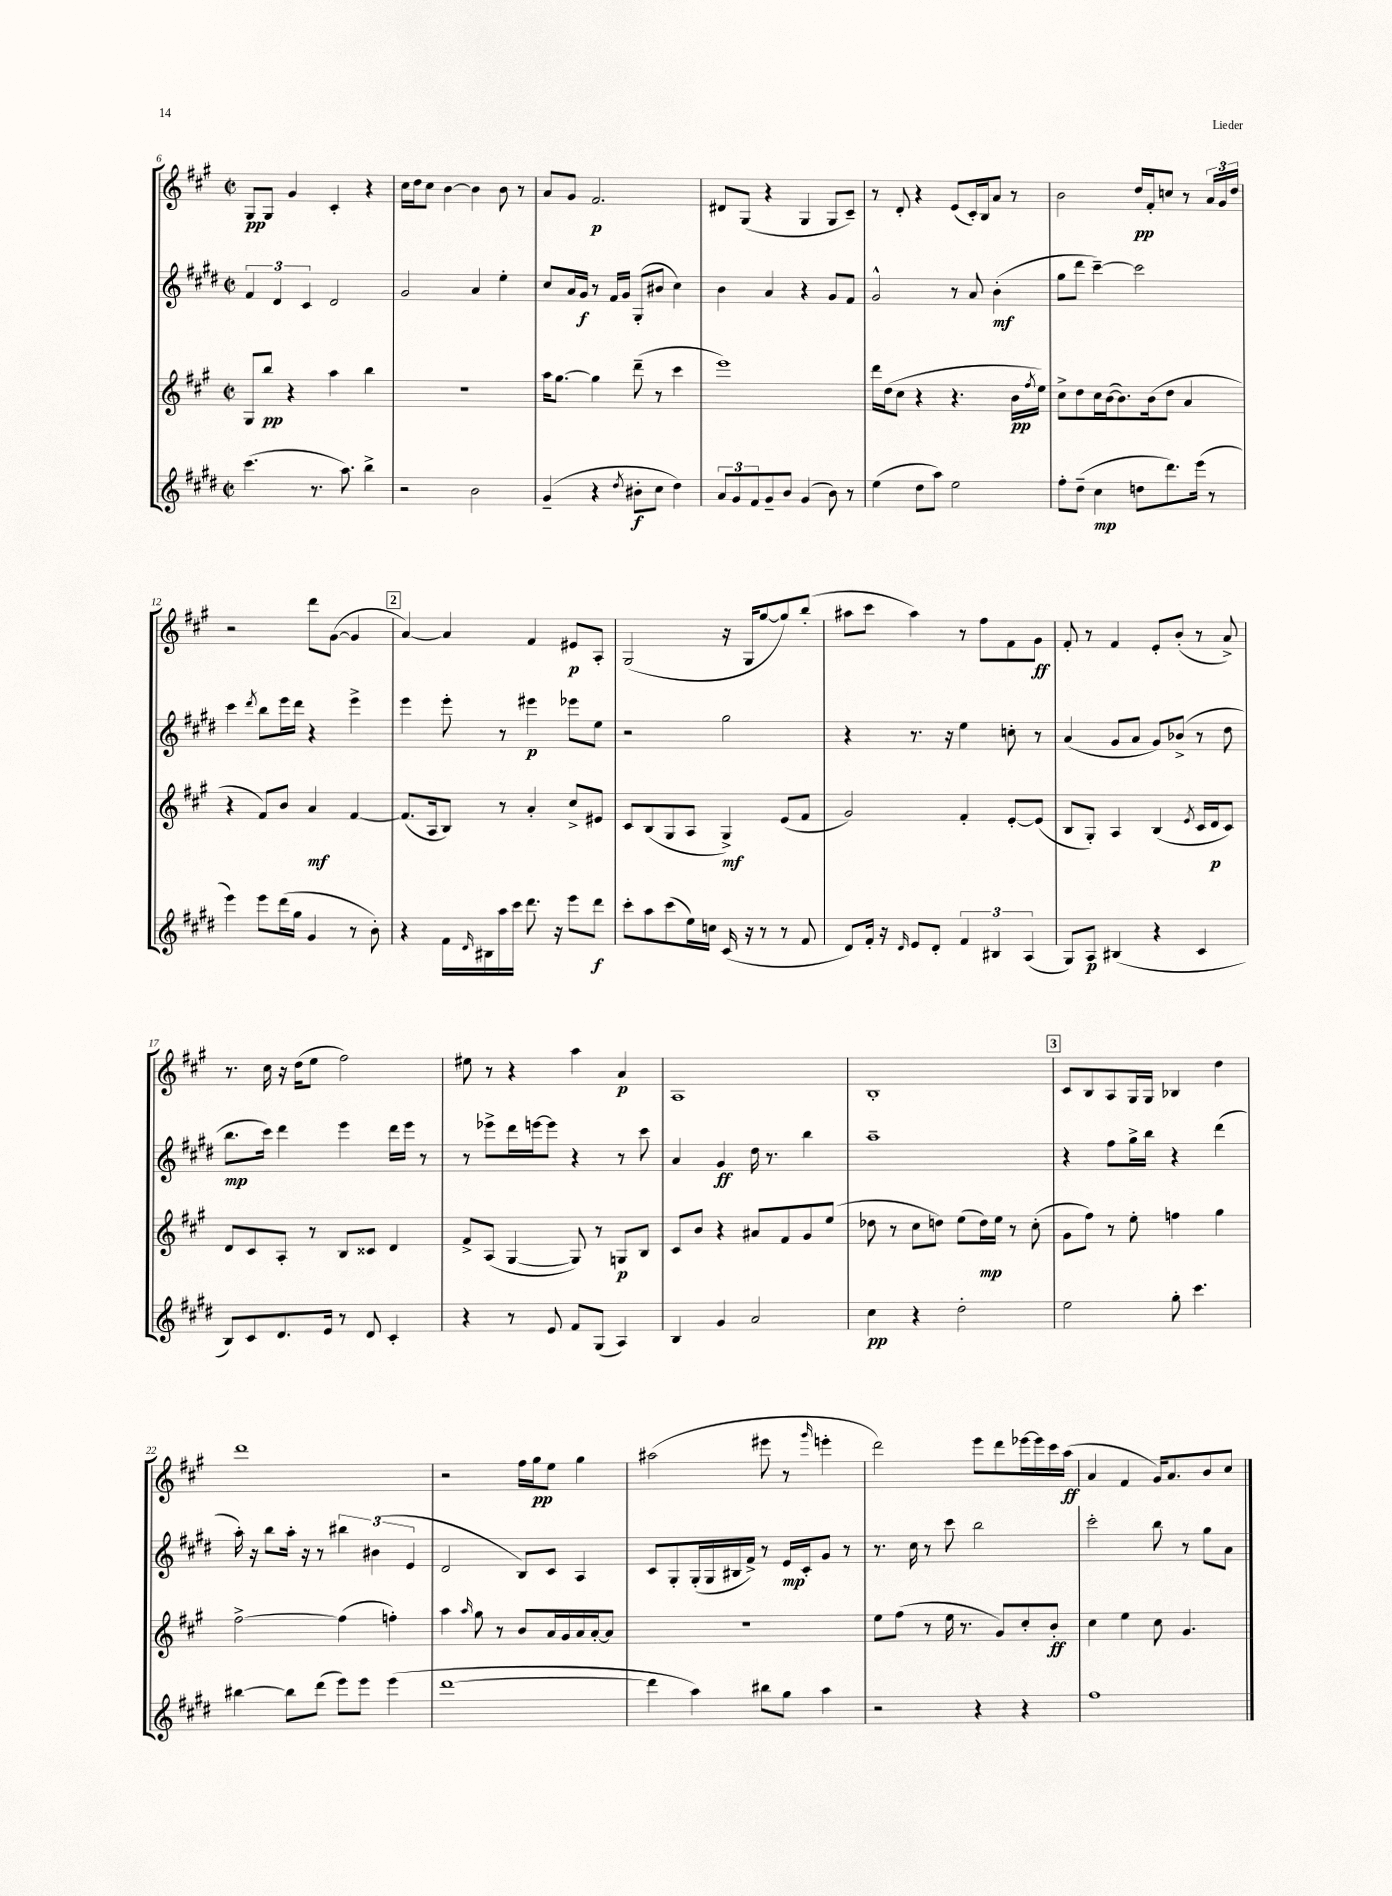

**kern	**kern	**kern	**kern
*staff4	*staff3	*staff2	*staff1
*clefG2	*clefG2	*clefG2	*clefG2
*k[f#c#g#d#]	*k[f#c#g#]	*k[f#c#g#d#]	*k[f#c#g#]
*M2/2	*M2/2	*M2/2	*M2/2
*met(c|)	*met(c|)	*met(c|)	*met(c|)
(4.ccc#	8G#	6f#	8G#
.	8bb	.	8G#
.	.	6d#	.
.	4r	.	4g#
.	.	6c#	.
8.r	.	.	.
.	4aa	2d#	4c#'
8.aa)	.	.	.
4bb^	4bb	.	4r
=	=	=	=
2r	1r	2g#	16cc#
.	.	.	16dd
.	.	.	8cc#
.	.	.	[4b
2b	.	4a	4b]
.	.	4ee'	8b
.	.	.	8r
=	=	=	=
(4g#~	16aa	8cc#	8a
.	[8.gg#	.	.
.	.	16a	8g#
.	.	16g#	.
4r	4gg#]	8r	2.f#
.	.	16f#	.
.	.	16g#	.
8qdd#	.	.	.
8b#'	(8ddd~	(8G#'	.
8cc#	8r	8b#	.
4dd#)	4ccc#	4cc#)	.
=	=	=	=
12a	1eee)	4b	8d#
12g#	.	.	.
.	.	.	(8G#
12f#	.	.	.
8g#~	.	4a	4r
8b	.	.	.
(4g#	.	4r	4G#
8b)	.	8g#	8G#
8r	.	8f#	8c#~)
=	=	=	=
(4ee	16ddd	2g#^^	8r
.	(16dd	.	.
.	8cc#	.	8d'
8dd#	4r	.	4r
8aa)	.	.	.
2ee	4.r	8r	(8e
.	.	8a	16c#')
.	.	.	16B
.	.	(4b'	8a
.	16b	.	8r
.	8qff#	.	.
.	16ee)	.	.
=	=	=	=
8ff#'	8cc#^	8gg#	2b
(8dd#~	8dd	8ddd#	.
4cc#	16cc#	[4ccc#~)	.
.	([16b	.	.
.	8.b])	.	.
8dd	.	2ccc#]	16dd
.	(16b	.	16f#'
8.ddd#)	8dd	.	8cc
.	4a	.	8r
(16eee	.	.	.
8r	.	.	24a
.	.	.	24g#
.	.	.	24dd
=	=	=	=
4eee)	4r	4ccc#	2r
.	.	8qddd#	.
8eee	8f#)	8bb	.
(16ddd#	8b	16eee	.
16gg#	.	16ddd#	.
4g#	4a	4r	8ddd
.	.	.	([8g#
8r	[4f#	4eee^	4g#]
8b')	.	.	.
=	=	=	=
4r	(8.f#]	4eee	[4a)
.	16A	.	.
16f#	8B)	8eee'	4a]
16qqd#	.	.	.
16B#	.	.	.
16aa	8r	8r	.
16ccc#	.	.	.
8.ddd#	4a'	4eee#	4f#
16r	.	.	.
8eee	8cc#^	8eee-	8e#
8ddd#	8e#	8ee	8A'
=	=	=	=
8ccc#'	8c#	2r	(2G#
8aa	(8B	.	.
(8ccc#	8G#	.	.
16ee)	8A	.	.
16cc	.	.	.
(16c#	4G#^)	2gg#	16r
16r	.	.	16G#
8r	.	.	[8gg#
8r	(8e	.	8gg#])
8f#	8f#	.	(8bb'
=	=	=	=
8d#)	2g#)	4r	8aa#
16f#'	.	.	8ccc#
16r	.	.	.
16qqd#	.	.	.
8e	.	8.r	4aa#)
8d#'	.	.	.
.	.	16r	.
6f#	4f#'	4ee	8r
.	.	.	8ff#
6B#	.	.	.
.	[8e'	8cc'	8f#
(6A	.	.	.
.	(8e]	8r	8g#
=	=	=	=
8G#)	8B	(4a	8f#'
8A	8G#')	.	8r
(4B#	4A	8g#	4f#
.	.	8a	.
4r	(4B	8g#)	8e'
.	.	(8b-^	(8b'
.	8qe	.	.
4c#	16c#	8r	8r
.	16d	.	.
.	8c#)	8dd#	8a^)
=	=	=	=
8B)	8d	8.bb	8.r
8c#	8c#	.	.
.	.	16ccc#)	16cc#
8.d#	8A'	4ddd#	16r
.	.	.	(16dd
.	8r	.	8ee
16e	.	.	.
8r	8B	4eee	2ff#)
8d#	8c##	.	.
4c#'	4d	16ddd#	.
.	.	16eee	.
.	.	8r	.
=	=	=	=
4r	8f#^	8r	8ee#
.	(8A	8eee-^	8r
8r	[4G#	16ddd#	4r
.	.	[16eee	.
8e	.	8eee]	.
8f#	8G#])	4r	4aa
(8G#	8r	.	.
4A)	8G	8r	4a
.	8B	8ccc#	.
=	=	=	=
4B	8c#	4a	1A
.	8b	.	.
4g#	4r	4g#	.
2a	8a#	16dd#	.
.	.	8.r	.
.	8f#	.	.
.	8g#	4bb	.
.	(8ee	.	.
=	=	=	=
4cc#	8dd-	1aa~	1B'
.	8r	.	.
4r	8cc#	.	.
.	8dd)	.	.
2dd#'	(8ee	.	.
.	16dd)	.	.
.	16ee	.	.
.	8r	.	.
.	(8cc#'	.	.
=	=	=	=
2ee	8g#	4r	8c#
.	8ff#)	.	8B
.	8r	8ff#	8A
.	8ee'	16gg#^	16G#
.	.	16bb	16G#
8gg#'	4ff	4r	4B-
4.ccc#	.	.	.
.	4gg#	(4ddd#	4dd
=	=	=	=
[4bb#	[2ff#^	16aa')	1ddd
.	.	16r	.
.	.	8bb	.
8bb#]	.	16aa'	.
.	.	16r	.
(8ddd#	.	8r	.
8eee)	(4ff#]	6bb#	.
8eee	.	.	.
.	.	(6b#	.
(4eee	4ff')	.	.
.	.	6e	.
=	=	=	=
[1ddd#	4aa	2d#	2r
.	16qqaa	.	.
.	8gg#	.	.
.	8r	.	.
.	8b	8B)	16ff#
.	.	.	16gg#
.	16a	8c#	8ee
.	16g#	.	.
.	16a	4A	4gg#
.	[16a'	.	.
.	8a]	.	.
=	=	=	=
4ddd#]	1r	8c#	(2aa#
.	.	8G#'	.
4aa)	.	(16G#'	.
.	.	16G#	.
.	.	16B#	.
.	.	16f#^)	.
8bb#	.	8r	8eee#
8gg#	.	16e	8r
.	.	16c#'	.
.	.	.	16qqggg#
4aa	.	8g#	4eee'
.	.	8r	.
=	=	=	=
2r	8ee	8.r	2ddd)
.	(8ff#	.	.
.	.	16cc#	.
.	8r	8r	.
.	16ee	8ccc#	.
.	8.r	.	.
4r	.	2bb	8eee
.	8g#)	.	8ddd
4r	8cc#'	.	[16eee-
.	.	.	16eee-]
.	8b'	.	16ccc#
.	.	.	(16aa
=	=	=	=
1ff#	4cc#	2ccc#'	4a
.	4ee	.	4f#
.	8cc#	8bb	16g#)
.	.	.	8.a
.	4.g#	8r	.
.	.	8gg#	8b
.	.	8a	8cc#
==	==	==	==
*-	*-	*-	*-
